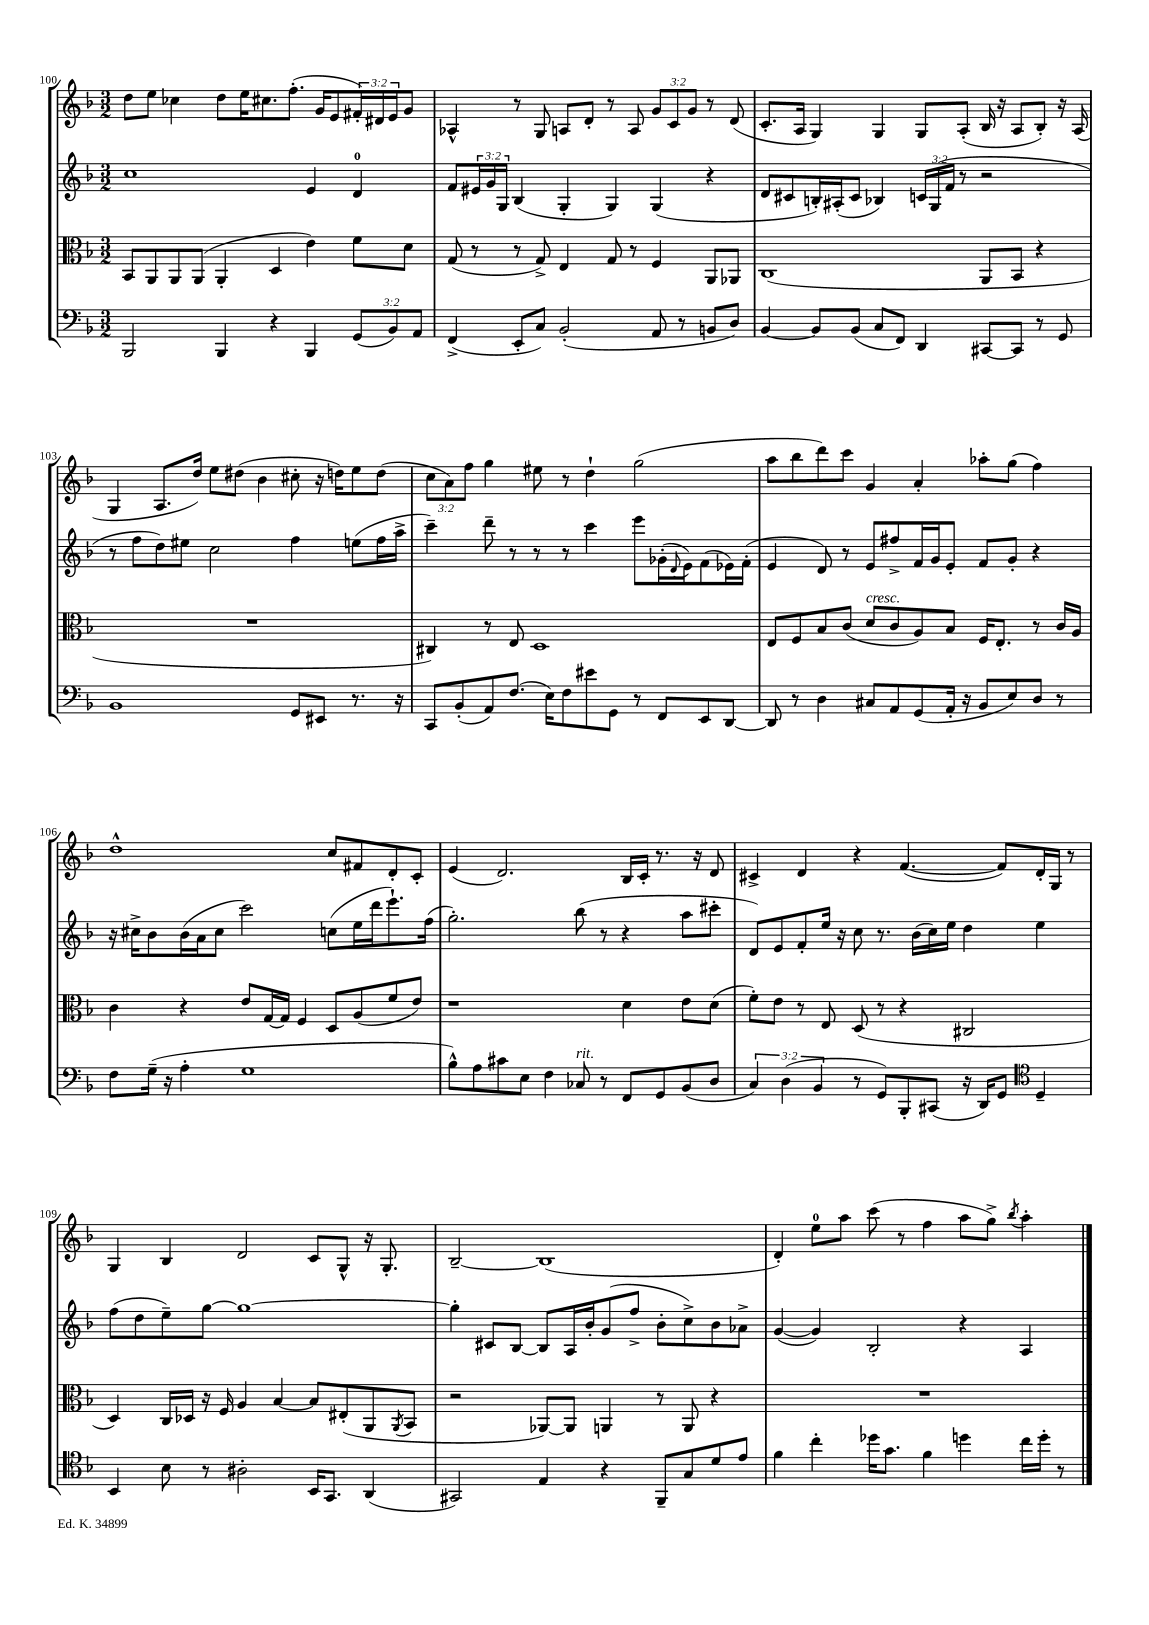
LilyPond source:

<<
\new StaffGroup <<
\new Staff = "s0" {
    \clef treble \key f \major \numericTimeSignature \time 3/2 \override Staff.TupletNumber.text = #tuplet-number::calc-fraction-text
    d''8 e''8 ces''4 d''8 e''16 cis''8. f''8.-.( g'16 e'8 \tuplet 3/2 { fis'16-.) dis'16 e'16 } g'8 |
    aes4-^ r8 g8 a8 d'8-. r8 a8 \tuplet 3/2 { g'8 c'8 g'8 } r8 d'8( |
    c'8.-. a16 g4) g4 g8 a8-.( bes16 r16 a8 bes8-.) r16 a16( |
    g4 a8. d''16) e''8 dis''8( bes'4 cis''8-. r16 d''16) e''8 d''8( |
    \tuplet 3/2 { c''8 a'8) f''8 } g''4 eis''8 r8 d''4-! g''2( |
    a''8 bes''8 d'''8) c'''8 g'4 a'4-. aes''8-. g''8( f''4) |
    d''1-^ c''8 fis'8 d'8-. c'8-. |
    e'4( d'2.) bes16 c'16-. r8. r16 d'8 |
    cis'4-> d'4 r4 f'4.~( f'8) d'16-. g16 r8 |
    g4 bes4 d'2 c'8 g8-^ r16 g8.-. |
    bes2~-- bes1( |
    d'4-.) e''8-0 a''8 c'''8( r8 f''4 a''8 g''8->) \acciaccatura { bes''8 } a''4-. \bar "|." |
}
\new Staff = "s1" {
    \clef treble \key f \major \numericTimeSignature \time 3/2 \override Staff.TupletNumber.text = #tuplet-number::calc-fraction-text
    c''1 e'4 d'4-0 |
    f'8 \tuplet 3/2 { eis'16 g'16 g16 } bes4( g4-. g4) g4( r4 |
    d'8 cis'8 b16-.) ais16-.( cis'8 bes4) \tuplet 3/2 { c'16 g16( f'16 } r8 r2 |
    r8 f''8 d''8) eis''8 c''2 f''4 e''8( f''16 a''16-> |
    c'''4--) d'''8-- r8 r8 r8 c'''4 e'''8 ges'16-.( \appoggiatura { d'8 } e'16) f'8( ees'16) f'16-.( |
    e'4 d'8) r8 e'8 fis''8-> f'16 g'16 e'8-. f'8 g'8-. r4 |
    r16 cis''16-> bes'8 bes'16( a'16 cis''8 c'''2) c''8( e''16 d'''16 e'''8.-!) f''16( |
    g''2.-.) bes''8( r8 r4 a''8 cis'''8-. |
    d'8) e'8 f'8-. e''16 r16 c''8 r8. bes'16( c''16) e''16 d''4 e''4 |
    f''8( d''8 e''8--) g''8~ g''1~ |
    g''4-. cis'8 bes8~ bes8 a16 bes'16-. g'8( f''8-> bes'8-. c''8->) bes'8 aes'8-> |
    g'4~( g'4) bes2-. r4 a4 \bar "|." |
}
\new Staff = "s2" {
    \clef alto \key f \major \numericTimeSignature \time 3/2
    bes,8 a,8 a,8 a,8( a,4-. d4 e'4) f'8 d'8 |
    g8( r8 r8 g8->) e4 g8 r8 f4 a,8 aes,8 |
    c1( a,8 bes,8 r4 |
    R1. |
    cis4) r8 e8 d1 |
    e8 f8 bes8 c'8( d'8^\markup { \italic "cresc." } c'8 a8) bes8 f16 e8.-. r8 c'16 a16 |
    c'4 r4 e'8 g16~ g16 f4 d8 a8( f'8 e'8) |
    r1 d'4 e'8 d'8( |
    f'8-.) e'8 r8 e8 d8( r8 r4 cis2 |
    d4) c16 des16 r16 f16 a4 bes4~ bes8 eis8-.( a,8 \acciaccatura { a,8 } bes,8 |
    r2 aes,8~) aes,8 a,4 r8 a,8 r4 |
    R1. \bar "|." |
}
\new Staff = "s3" {
    \clef bass \key f \major \numericTimeSignature \time 3/2 \override Staff.TupletNumber.text = #tuplet-number::calc-fraction-text
    bes,,2 bes,,4 r4 bes,,4 \tuplet 3/2 { g,8( bes,8) a,8 } |
    f,4->( e,8-. c8) bes,2-.( a,8 r8 b,8 d8) |
    bes,4~ bes,8 bes,8( c8 f,8) d,4 cis,8~ cis,8 r8 g,8 |
    bes,1 g,8 eis,8 r8. r16 |
    c,8 bes,8-.( a,8) f8.( e16) f8 eis'8 g,8 r8 f,8 e,8 d,8~ |
    d,8 r8 d4 cis8 a,8 g,8( a,16-. r16 bes,8 e8) d8 r8 |
    f8 g16--( r16 a4-. g1 |
    bes8-^) a8 cis'8 e8 f4 ces8^\markup { \italic "rit." } r8 f,8 g,8 bes,8( d8 |
    \tuplet 3/2 { c4) d4( bes,4 } r8 g,8) bes,,8-. cis,8( r16 d,16) g,8 \clef tenor d4-- |
    bes,4 bes8 r8 ais2-. bes,16 g,8. a,4( |
    gis,2) e4 r4 f,8-- g8 d'8 e'8 |
    f'4 c''4-. des''16 g'8. f'4 d''4 c''16 d''16-. r8 \bar "|." |
}
>>
>>
\layout { \context { \Score currentBarNumber = #100 } }
